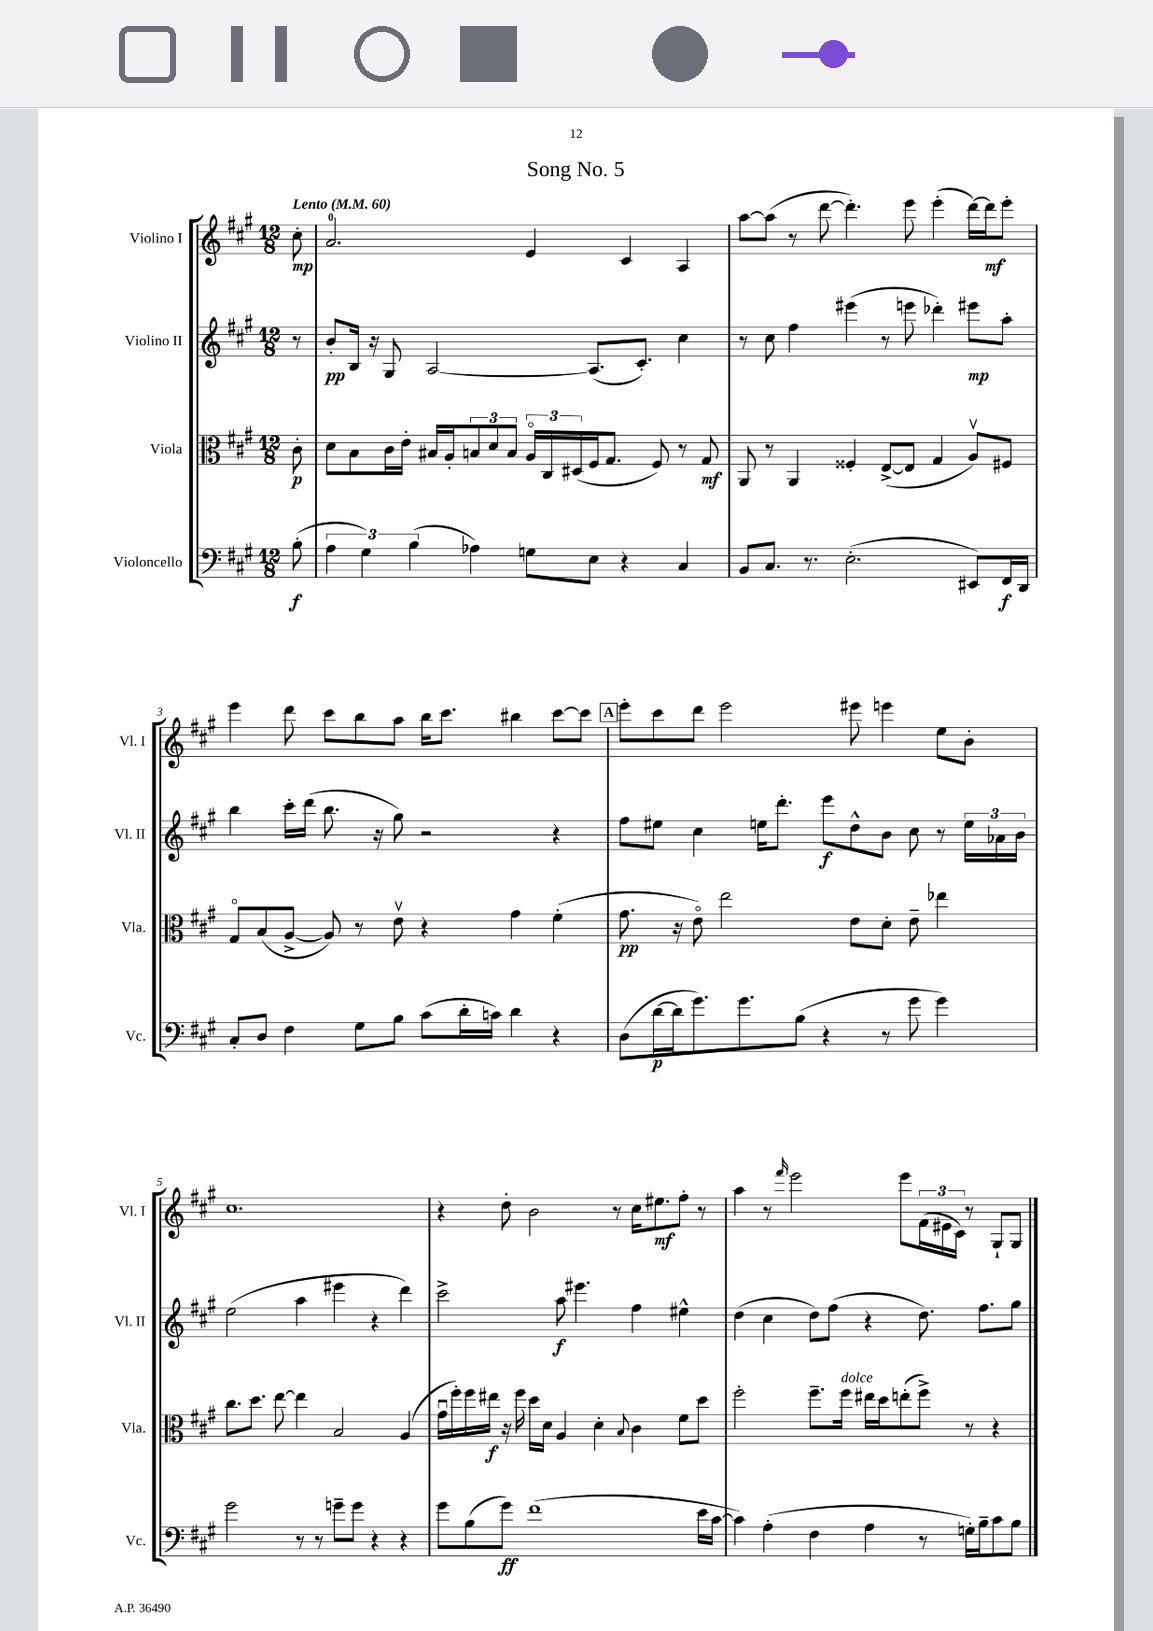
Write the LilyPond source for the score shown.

\header { title = "Song No. 5" }
<<
\new StaffGroup <<
\new Staff = "s0" \with { instrumentName = "Violino I" shortInstrumentName = "Vl. I" } {
    \clef treble \key a \major \numericTimeSignature \time 12/8 \partial 8 \tempo "Lento" 4 = 60
    cis''8-.\mp |
    a'2.-0 e'4 cis'4 a4 |
    a''8~ a''8( r8 d'''8~ d'''4.-.) e'''8 e'''4-.( d'''16~) d'''16\mf e'''8-. |
    e'''4 d'''8 cis'''8 b''8 a''8 b''16 cis'''8. bis''4 cis'''8~ cis'''8 |
    \mark \markup { \box "A" } e'''8-. cis'''8 d'''8 e'''2 eis'''8 e'''4 e''8 b'8-. |
    cis''1. |
    r4 d''8-. b'2 r8 cis''16 eis''8.\mf fis''8-. r8 |
    a''4 r8 \grace { fis'''16 } e'''2 e'''8 \tuplet 3/2 { fis'16( eis'16 cis'16) } r8 gis8-! gis8 \bar "|." |
}
\new Staff = "s1" \with { instrumentName = "Violino II" shortInstrumentName = "Vl. II" } {
    \clef treble \key a \major \numericTimeSignature \time 12/8 \partial 8
    r8 |
    b'8-.\pp b16 r16 gis8 a2~ a8.( cis'8.-.) cis''4 |
    r8 cis''8 fis''4 eis'''4( r8 e'''8 des'''4-.) eis'''8\mp a''8-. |
    b''4 cis'''16-. d'''16( b''8. r16 gis''8) r2 r4 |
    \mark \markup { \box "A" } fis''8 eis''8 cis''4 e''16 d'''8.-. e'''8\f d''8-^ b'8 cis''8 r8 \tuplet 3/2 { e''16 aes'16 b'16 } |
    e''2( a''4 eis'''4 r4 d'''4) |
    cis'''2-> a''8\f eis'''4. fis''4 eis''4-^ |
    d''4( cis''4 d''8) fis''8( r4 d''8.) fis''8. gis''8 \bar "|." |
}
\new Staff = "s2" \with { instrumentName = "Viola" shortInstrumentName = "Vla." } {
    \clef alto \key a \major \numericTimeSignature \time 12/8 \partial 8
    cis'8-.\p |
    d'8 b8 cis'16 e'16-. bis16 a16-. \tuplet 3/2 { b8 d'8 b8 } \tuplet 3/2 { a16\flageolet cis16 dis16( } fis16 gis8. fis8) r8 gis8\mf |
    a,8 r8 a,4 fisis4-. e8~->( e8 gis4 a8\upbow) fis8 |
    gis8\flageolet b8( a8~-> a8) r8 e'8\upbow r4 gis'4 fis'4-.( |
    \mark \markup { \box "A" } gis'8.\pp r16 e'8\flageolet) e''2 e'8 d'8-. e'8-- ees''4 |
    cis''8. d''8. e''8~ e''4 b2 a4( |
    gis'16\downbow fis''16-.) fis''16 eis''16\f r16 fis''16 d''16 d'16 a4 d'4-. \appoggiatura { b8 } cis'4 fis'8 d''8 |
    fis''2-. fis''8.-- fis''16^\markup { \italic "dolce" } eis''16 d''16 e''8-.( fis''8->) r8 r4 \bar "|." |
}
\new Staff = "s3" \with { instrumentName = "Violoncello" shortInstrumentName = "Vc." } {
    \clef bass \key a \major \numericTimeSignature \time 12/8 \partial 8
    b8-.\f( |
    \tuplet 3/2 { a4 gis4) b4( } aes4) g8 e8 r4 cis4 |
    b,8 cis8. r8. e2.-.( eis,8) fis,16\f d,16 |
    cis8-. d8 fis4 gis8 b8 cis'8( d'16-. c'16) d'4 r4 |
    \mark \markup { \box "A" } d8( d'16~\p d'16 gis'8.) gis'8. b8( r4 r8 gis'8 gis'4) |
    gis'2 r8 r8 g'8-- g'8 r4 r4 |
    gis'8 b8( gis'8\ff) fis'1( e'16 cis'16~ |
    cis'4) a4-.( fis4 a4 r8 g16-.) b16-- cis'8 b8 \bar "|." |
}
>>
>>
